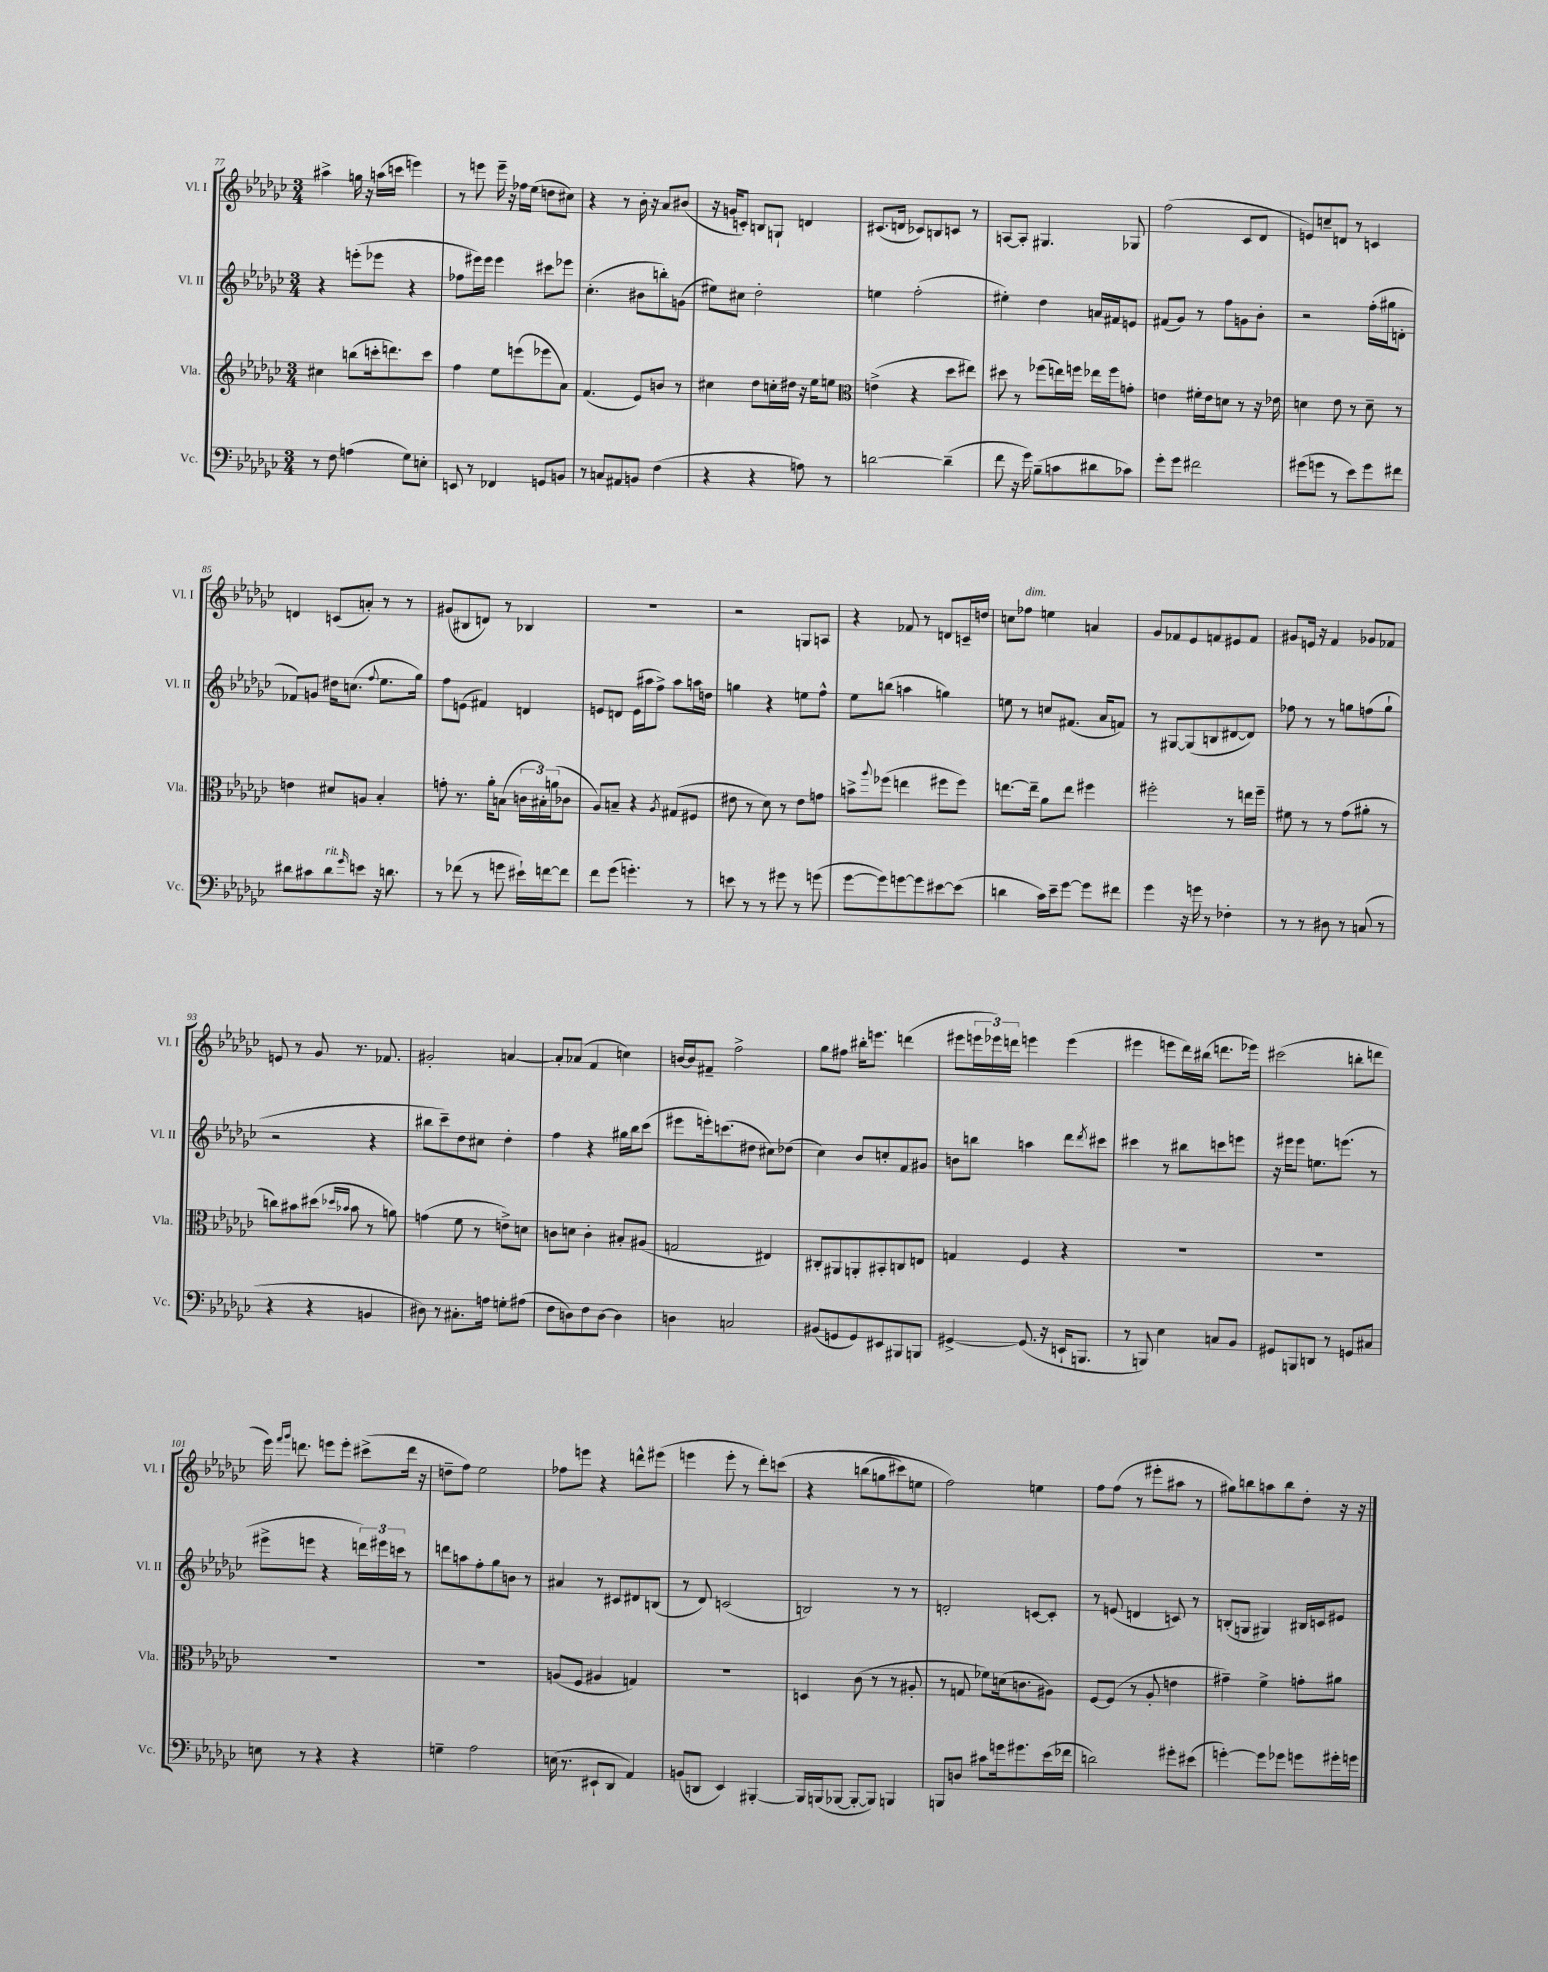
<<
\new StaffGroup <<
\new Staff = "s0" \with { instrumentName = "Vl. I" shortInstrumentName = "Vl. I" } {
    \clef treble \key ges \major \numericTimeSignature \time 3/4
    ais''4-> g''16 r16 a''16( c'''16 e'''4) |
    r8 e'''8 e'''16-- r16 fes''16 ees''16( d''8 cis''8) |
    r4 r8 bes'16-. r16 aes'8 bis'8( |
    r16 g'16 c'8-.) b8 g8-! d'4 |
    cis'8.( d'16 ces'8) b8 c'8 r8 |
    a8~ a8-. gis4. ges8 |
    f''2( ces'8 des'8 |
    e'8) c''8-- d'8 r8 c'4 |
    d'4 c'8( a'8-.) r8 r8 |
    gis'8( bis8 d'8) r8 bes4 |
    R2. |
    r2 g8 a8 |
    r4 fes'8 r8 d'8 c'16-- d''16 |
    c''8 fes''8^\markup { \italic "dim." } e''4 a'4 |
    ges'8 fes'8 ees'8 f'8 eis'8 f'8 |
    gis'8 e'16 r16 f'4 ges'8 fes'8 |
    e'8 r8 ges'8 r8. fes'8. |
    gis'2-. a'4~ |
    a'8-. aes'8( f'4 c''4) |
    b'16~ b'16 fis'8-- f''2-> |
    ges''8 fis''8 bis''16-. e'''8. d'''4( |
    eis'''8 \tuplet 3/2 { e'''16 ees'''16) d'''16 } e'''4 e'''4( |
    eis'''4 e'''8 des'''16) bis''16( d'''8. ees'''16) |
    cis'''2( b''8-. d'''8 |
    ees'''16) \grace { f'''16 ges'''16 } d'''8. e'''8 e'''8-. cis'''8->( d'''16 r16 |
    d''8-- f''8) ees''2 |
    fes''8 e'''8 r4 d'''8-^ eis'''8( |
    e'''4 e'''8-. r8 des'''8-.) c'''8\( |
    r4 b''8( g''8 cis'''8) e''8 |
    f''2\) e''4 |
    f''8 f''8( r8 eis'''8-. ais''8 r8 |
    gis''8) b''8 a''8 b''8 des''8-. r16 r16 \bar "|." |
}
\new Staff = "s1" \with { instrumentName = "Vl. II" shortInstrumentName = "Vl. II" } {
    \clef treble \key ges \major \numericTimeSignature \time 3/4
    r4 e'''8-.( ees'''8 r4 |
    fes''8 eis'''16) eis'''16 eis'''4 cis'''8 ees'''8 |
    ces''4.-.( bis'8 b''8-.) g'8( |
    eis''8) cis''8 des''2-. |
    e''4 f''2-.( |
    eis''4-.) des''4 a'16 fis'16 e'8 |
    fis'8( ges'8) r8 f''8 g'8 bes'8-. |
    r2 f''16-.( gis''16 d'8-. |
    fes'8) g'8 dis''16 c''8.( \appoggiatura { f''8 } ees''8. ges''16) |
    f''8 e'8( fis'4) d'4 |
    e'8 d'8 e'16( ais''16 f''8->) ais''8 a''16 d''16 |
    g''4 r4 e''8 f''8-^ |
    ees''8 b''8( a''4 g''4) |
    e''8 r8 c''8 fis'8.( aes'16 f'8) |
    r8 gis8~ gis8( b8 dis'8~ dis'8) |
    fes''8 r8 r8 g''8 f''8( g''8-! |
    r2 r4 |
    bis''8 ces'''8--) des''8 cis''8 des''4-. |
    f''4 r4 gis''16 bes''16 ces'''8( |
    eis'''8 e'''16-.) c'''8.( dis''8 cis''8) des''8( |
    ces''4) bes'8 c''8-. f'8 gis'8 |
    b'8 b''8 a''4 des'''8 \acciaccatura { des'''8 } cis'''8 |
    cis'''4 r8 bis''8 c'''8 e'''8 |
    r16 eis'''16 eis'''8 e''8. e'''8.( r8 |
    eis'''8-> e'''8 r4 \tuplet 3/2 { d'''16) eis'''16 c'''16 } r8 |
    d'''8 a''8 f''8-. ges''8 b'8 r8 |
    ais'4 r8 cis'8 dis'8 b8( |
    r8 des'8) c'2( |
    b2) r8 r8 |
    d'2-. c'8~ c'8-. |
    r8 e'8( d'4 c'8) r8 |
    b8-.( g8 gis4) bis16 c'16 eis'8 \bar "|." |
}
\new Staff = "s2" \with { instrumentName = "Vla." shortInstrumentName = "Vla." } {
    \clef treble \key ges \major \numericTimeSignature \time 3/4
    cis''4 b''8( c'''16-. d'''8.) c'''8 |
    f''4 ees''8 e'''8( ees'''8 aes'8) |
    f'4.( ees'8) b'8 r8 |
    cis''4 des''8 c''16-. dis''16 r16 ees''16 e''8 |
    \clef alto e'4->( r4 des''8 eis''8) |
    dis''8 r8 fes''8( e''16) f''16 ees''16 f''16 g'8-. |
    e'4 fis'16-. e'16 d'8 r8 r16 ees'16 |
    d'4 ees'8 r8 d'8-- r8 |
    e'4 dis'8 a8 bes4-. |
    g'8-. r8. aes'16-. b8( \tuplet 3/2 { c'16 bis16-.) a'16( } ces'8 |
    aes8) b8-- r4 \acciaccatura { aes8 } gis8( fis8 |
    eis'8 r8 des'8) r8 eis'8 g'8 |
    b'8-> \appoggiatura { aes''8 } fes''8( e''4 fis''8 fis''8) |
    e''8.~ e''16-- aes'8 e''8 fis''4 |
    fis''2-. r8 e''16 fis''16-- |
    fis'8 r8 r8 ges'8( ais'8-. r8 |
    c''8) bis'8 dis''8( \grace { des''16 bes'16 } bes'8 r8 a'8) |
    g'4( f'8 r8 e'8->) d'8 |
    c'8 d'8 c'4-. bis8-. ais8( |
    g2 eis4) |
    cis8-. ais,8 a,8-. bis,8-. c8 e8 |
    g4 f4 r4 |
    R2. |
    R2. |
    R2. |
    R2. |
    a8( f8 ais4 g4) |
    R2. |
    d4 ces'8( r8 r8 ais8-. |
    r8 g8 fes'8) d'16( c'8. ais8) |
    f8~ f8( r8 aes8-. e'4 |
    gis'4--) f'4-> g'8-. ais'8 \bar "|." |
}
\new Staff = "s3" \with { instrumentName = "Vc." shortInstrumentName = "Vc." } {
    \clef bass \key ges \major \numericTimeSignature \time 3/4
    r8 f8 a4( ges8) e8-. |
    e,8 r8 fes,4 g,8 b,8 |
    r8 c8 ais,8 b,8 f4( |
    r4 r4 a8) r8 |
    d'2~ d'4--( |
    f'8 r16 ges'16) bes8--( c'8 dis'8 ces'8) |
    ges'8-. ges'8 fis'2 |
    gis'8( g'8 r8 ees'8) g'8 fis'8 |
    dis'8 cis'8 dis'8^\markup { \italic "rit." } \grace { ges'16 } e'8 r16 d'8. |
    r8 fes'8( r8 g'8 eis'16-!) f'16~ f'8 |
    f'8 ges'8( g'4.-.) r8 |
    e'8 r8 r8 gis'8 r8 g'8( |
    ges'8~ ges'8) g'8~ g'8 eis'8~ eis'8( |
    d'4 ces'16) ees'16-- ges'8~ ges'8 fis'8 |
    ges'4 r16 g'16 r8 fes4-. |
    r8 r8 dis8 r8 c8( r8 |
    r4 r4 b,4 |
    dis8) r8 cis8.-. a16 g8-. ais8( |
    f8 d8) f8 d8~ d4 |
    d4 c2 |
    bis,8( g,8 g,8) eis,8 bis,,8 b,,8 |
    gis,4~-> gis,8.( r16 e,16-! b,,8. |
    r8 b,,8) ees4 c8 bes,8 |
    gis,8 b,,8 d,8 r8 g,8 cis8 |
    e8 r8 r4 r4 |
    g4-- aes2 |
    e16( r8. eis,8-! des,8 aes,4) |
    b,8( d,8 ees,4) bis,,4~-. |
    bis,,16 b,,16( bes,,8~ bes,,8~-. bes,,8) b,,4 |
    b,,8 d8 cis'8 g'16 gis'8. ees'16( fes'16 |
    d'2) gis'8-. eis'8( |
    g'4~-.) g'8 ges'8 g'8 gis'16-. g'16 \bar "|." |
}
>>
>>
\layout { \context { \Score currentBarNumber = #77 } }
